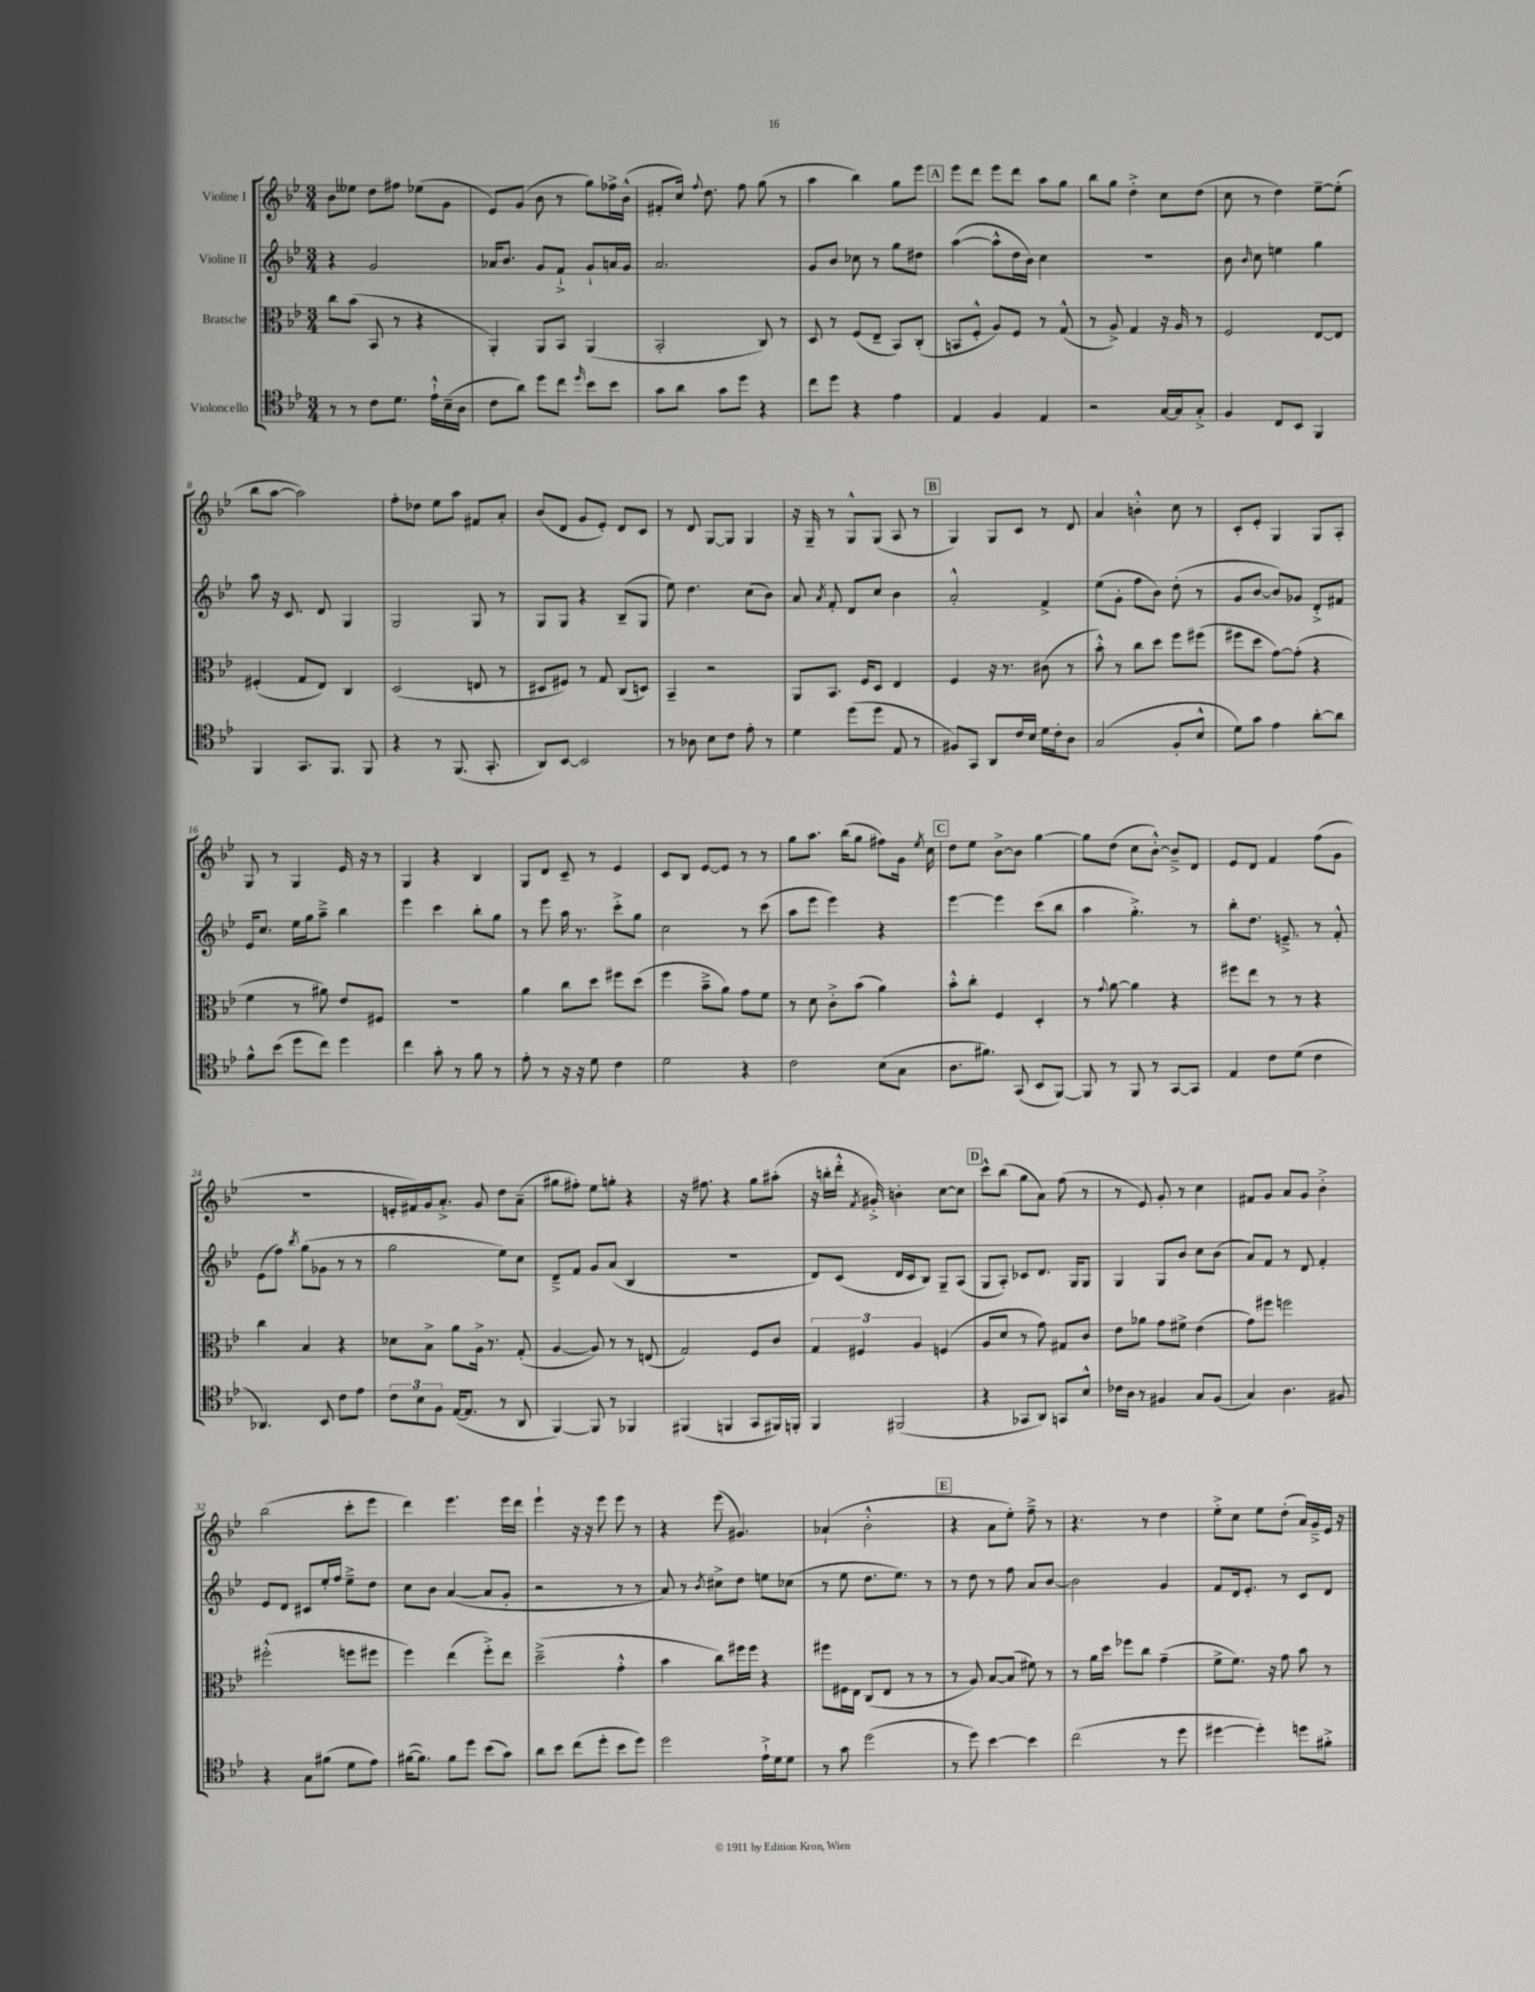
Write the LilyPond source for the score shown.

<<
\new StaffGroup <<
\new Staff = "s0" \with { instrumentName = "Violine I" } {
    \clef treble \key bes \major \numericTimeSignature \time 3/4
    \autoBeamOff bes'8[ eeses''8] d''8[ fis''8] ees''8[( g'8] |
    ees'8[) g'8]( bes'8 r8 g''8[) fes''16-> bes'16]-^( |
    fis'8[-. c''16]) \appoggiatura { f''8 } d''8. f''8 g''8( r8 |
    a''4 bes''4) g''8[ ees'''8] |
    \mark \markup { \box "A" } ees'''8[ d'''8] ees'''8[ d'''8] a''8[ g''8] |
    bes''8[ g''8] d''4-.-> c''8[ d''8]( |
    c''8 r8 d''4) ees''8[~-- ees''8]-.( |
    bes''8[ a''8]~ a''2) |
    f''8[-. des''8] ees''8[ a''8] fis'8[ a'8]-. |
    bes'8[( d'8] g'8[ ees'8]-.) d'8[ c'8] |
    r8 d'8 g8[~ g8] g4 |
    r16 g16-- r8 g8[-^ g8]( a8 r8 |
    \mark \markup { \box "B" } g4) g8[ c'8] r8 d'8 |
    a'4 b'4-.-^ c''8 r8 |
    c'8[-. ees'8]-. g4 g8[ a8]-. |
    g8 r8 g4 ees'16 r16 r8 |
    g4 r4 bes4 |
    g8[ d'8] c'8-- r8 ees'4 |
    c'8[ bes8] ees'8[~ ees'8] r8 r8 |
    g''8[ a''8.] bes''16[( g''8] fis''8[) g'16] \acciaccatura { ees''8 } c''16 |
    \mark \markup { \box "C" } d''8[ ees''8] bes'8[~-> bes'8] g''4~ |
    g''8[ d''8]( c''8[ bes'8]~-.-^) bes'8[---> d'8] |
    ees'8[ d'8] f'4 f''8[( g'8] |
    R2. |
    e'16[-. fis'16) g'16 a'8.]-.-> g'8 d''8[ a'8]--( |
    gis''8[ fis''8]-.) ees''8[ g''8]-. r4 |
    r16 fis''8. r4 g''8[ ais''8]-.( |
    r16 b''16[-. d'''16]-.-^ \acciaccatura { f'8 } gis'16-.->) b'4-. c''8[~ c''8] |
    \mark \markup { \box "D" } c'''8[-^ bes''8]( g''8[ a'8]) f''8( r8 |
    r8 ees'8) g'8-. r8 c''4 |
    fis'8[ g'8] a'8[ g'8] bes'4-.-> |
    bes''2( c'''8[-. ees'''8] |
    d'''4) ees'''4. ees'''16[ d'''16] |
    ees'''4-! r16 r16 ees'''8 ees'''8 r8 |
    r4 ees'''8( gis'4.) |
    aes'4-!( bes'2-.-^ |
    \mark \markup { \box "E" } r4 a'8[ ees''8]-.) f''8---> r8 |
    r4. r8 d''4 |
    ees''8[-.-> c''8] ees''8[ d''8]-.( a'16[) g'16---> ees'16] r16 \bar "|." |
}
\new Staff = "s1" \with { instrumentName = "Violine II" } {
    \clef treble \key bes \major \numericTimeSignature \time 3/4
    \autoBeamOff r4 g'2 |
    aes'16[ bes'8.] g'8[ f'8]-!-> g'8[-! a'16 g'16] |
    a'2. |
    g'8[ bes'8] ces''8 r8 g''8[ dis''8] |
    \mark \markup { \box "A" } a''4~( a''8[-^ d''16 bes'16]) c''4 |
    R2. |
    bes'8 \grace { bes'16 } c''8 e''4 g''4 |
    a''8 r16 c'8. d'8 g4 |
    g2 g8 r8 |
    g8[ g8] r4 bes8[--( g8] |
    ees''8) d''4. c''8[( bes'8]) |
    a'8 \acciaccatura { a'8 } f'8-. d'8[ c''8] bes'4 |
    \mark \markup { \box "B" } a'2-.-^ f'4-> |
    ees''8[( g'8]-. f''8[ bes'8]) d''8-.( r8 |
    g'8[ bes'8]~ bes'8[) ges'8] d'8[-.-> fis'8] |
    ees'16[ c''8.] ees''16[ g''16 a''8]---> bes''4 |
    ees'''4 c'''4 bes''8[-. g''8] |
    r8 ees'''8 a''16 r8. c'''8[-.-> g''8] |
    c''2 r8 c'''8( |
    a''8[ ees'''8] ees'''4) r4 |
    \mark \markup { \box "C" } ees'''4~ ees'''4 c'''8[( bes''8] |
    a''4 g''4.-.->) r8 |
    bes''8[-. d''8.] e'8.---> r8 f'8-.-^ |
    ees'8[( f''8]) \acciaccatura { bes''8 } g''8[( ges'8] r8 r8 |
    g''2 ees''8[) c''8] |
    d'8[---> f'8] g'8[ a'8]( bes4 |
    R2. |
    d'8[) c'8]( d'16[ c'16 bes8]) g8[-- a8]( |
    \mark \markup { \box "D" } g8[ a8]-.) ces'8[ d'8.] g16[ g8] |
    g4 g8[ bes'8] c''8[ bes'8]( |
    a'8[) f'8] r8 d'8 f'4-. |
    ees'8[ d'8] cis'8[ ees''16-. f''16] ees''8[---> d''8] |
    c''8[ bes'8] a'4~( a'8[ g'8]-. |
    r2 r8 r8 |
    a'8) r8 \acciaccatura { bes'8 } cis''8[-> d''8] e''8[ ces''8]( |
    r8 ees''8 d''8.[ ees''8.]) r8 |
    \mark \markup { \box "E" } r8 d''8 r8 f''8 a'8[ bes'8]~ |
    bes'2 g'4 |
    f'8[ d'16 ees'8.]-. r8 c'8[ d'8] \bar "|." |
}
\new Staff = "s2" \with { instrumentName = "Bratsche" } {
    \clef alto \key bes \major \numericTimeSignature \time 3/4
    \autoBeamOff c''8[ bes'8]( bes,8 r8 r4 |
    a,4-.) a,8[ bes,8] a,4( |
    bes,2-. c8) r8 |
    d8 r8 f8[( ees8]-- bes,8[) c8]-.( |
    \mark \markup { \box "A" } b,8[ f8]-.-^ a8[) f8] r8 g8-^( |
    r8 a8->) g4 r16 a16 r8 |
    f2 ees8[~ ees8] |
    fis4-.( g8[ ees8]) c4 |
    d2( e8 r8 |
    dis8[ fis8]) r8 g8 c8[( d8]) |
    bes,4-- r2 |
    a,8[ bes,8.] f16[ d8] ees4 |
    \mark \markup { \box "B" } f4 r16 r8. cis'8( r8 |
    bes'8-.-^) r8 c''8[ d''8] f''8[ fis''8]( |
    fis''8[ d''8] g'8[~) g'8]-.( r4 |
    f'4 r8 ais'8) ees'8[ fis8] |
    R2. |
    a'4 c''8[ d''8] fis''8[ d''8]( |
    f''4 bes'8[---> a'8]) g'8[ f'8] |
    r8 d'8 c'8[-.-> bes'8]( a'4) |
    \mark \markup { \box "C" } bes'8[-.-^ c''8]-. f4 d4-. |
    r8 \appoggiatura { g'8 } a'8~ a'4 r4 |
    fis''8[ ees''8] r8 r8 r4 |
    c''4 bes4 r4 |
    des'8[ bes8]-> a'8[ a16]-> r8. g8-.( |
    a4~ a8) r8 r8 e8( |
    g2) f8[ c'8] |
    \tuplet 3/2 { g4 fis4 a4 } f4( |
    \mark \markup { \box "D" } a8[ d'8] r8 g'8) gis8[ c'8] |
    ees'8[ aes'8] g'8[ fis'8]-> ees'4( |
    g'8[) fis''8] f''2 |
    fis''2-.-^( f''8[ fis''8] |
    f''4) ees''4( f''8[-.->) ees''8] |
    d''2--->( g'4-.-^ |
    bes'4 c''8[) fis''16 fis''16] r4 |
    fis''8[ fis16 ees16] c8[( ees8] r8 r8 |
    \mark \markup { \box "E" } r8 a8) bes8[~ bes8]( fis'8) r8 |
    r8 a'16[ d''16] fes''8[ c''8] g'4--( |
    f'8[-> f'8.]) r16 g'8 bes'8 r8 \bar "|." |
}
\new Staff = "s3" \with { instrumentName = "Violoncello" } {
    \clef tenor \key bes \major \numericTimeSignature \time 3/4
    \autoBeamOff r8 r8 c'8[ d'8.] ees'16[-!-^ bes16--( a16] |
    c'8[ a'8]) d''8[ c''8] \grace { d''16 } bes'8[ bes'8] |
    g'8[ a'8] g'8[ d''8] r4 |
    c''8[ d''8] r4 ees'4 |
    \mark \markup { \box "A" } ees4 f4 ees4 |
    r2 g16[~ g16 g8]-.-> |
    f4 c8[ bes,8] f,4 |
    f,4 g,8.[ f,8.] f,8 |
    r4 r8 f,8.( g,8.-. |
    a,8[) bes,8]~ bes,2 |
    r8 aes8 bes8[ c'8] ees'8-. r8 |
    d'4 d''8[( d''8] ees8 r8 |
    \mark \markup { \box "B" } fis8[) g,8] a,8[ c'16 bes16] d'16[ c'16-. a8] |
    g2( f8[-. bes8]-^ |
    d'8[) g'8] ees'4 a'8[~-. a'8] |
    f'8[-^ bes'8]( d''8[ c''8]) d''4 |
    c''4 g'8-. r8 f'8 r8 |
    ees'8-. r8 r16 r16 d'8 c'4 |
    d'2 r4 |
    c'2 bes8[( g8] |
    \mark \markup { \box "C" } a8.[ fis'8.]) g,8( bes,8[ f,8]~) |
    f,8 r8 f,8 r8 g,8[~ g,8] |
    ees4 c'8[ d'8]( c'4 |
    aes,4.) bes,8 c'8[ ees'8] |
    \tuplet 3/2 { c'8[ bes8 f8] } ees16[~( ees8.] r8 a,8 |
    f,4~) f,8 r8 fes,4 |
    fis,4( f,4 g,8[ fis,16) f,16]-. |
    f,4 fis,2( |
    \mark \markup { \box "D" } r4 ges,8[ a,8]) g,8[ bes8]-^ |
    ces'16[ a16] r8 fis4 g8[ fis8]( |
    g4) a4. fis8 |
    r4 g8[ fis'8]( d'8[ ees'8]) |
    fis'16[~( fis'8.]) fis'8[ d''8] bes'8[( g'8]) |
    a'8[ bes'8] c''8[( d''8]-. bes'8[ d''8]) |
    d''2 ees'16[-!-> d'16 d'8] |
    r8 g'8 d''2( |
    \mark \markup { \box "E" } r8 d''8) bes'4~ bes'4 |
    c''2( r8 d''8 |
    dis''4~ dis''4-.) d''8[ fis'8]-.-> \bar "|." |
}
>>
>>
